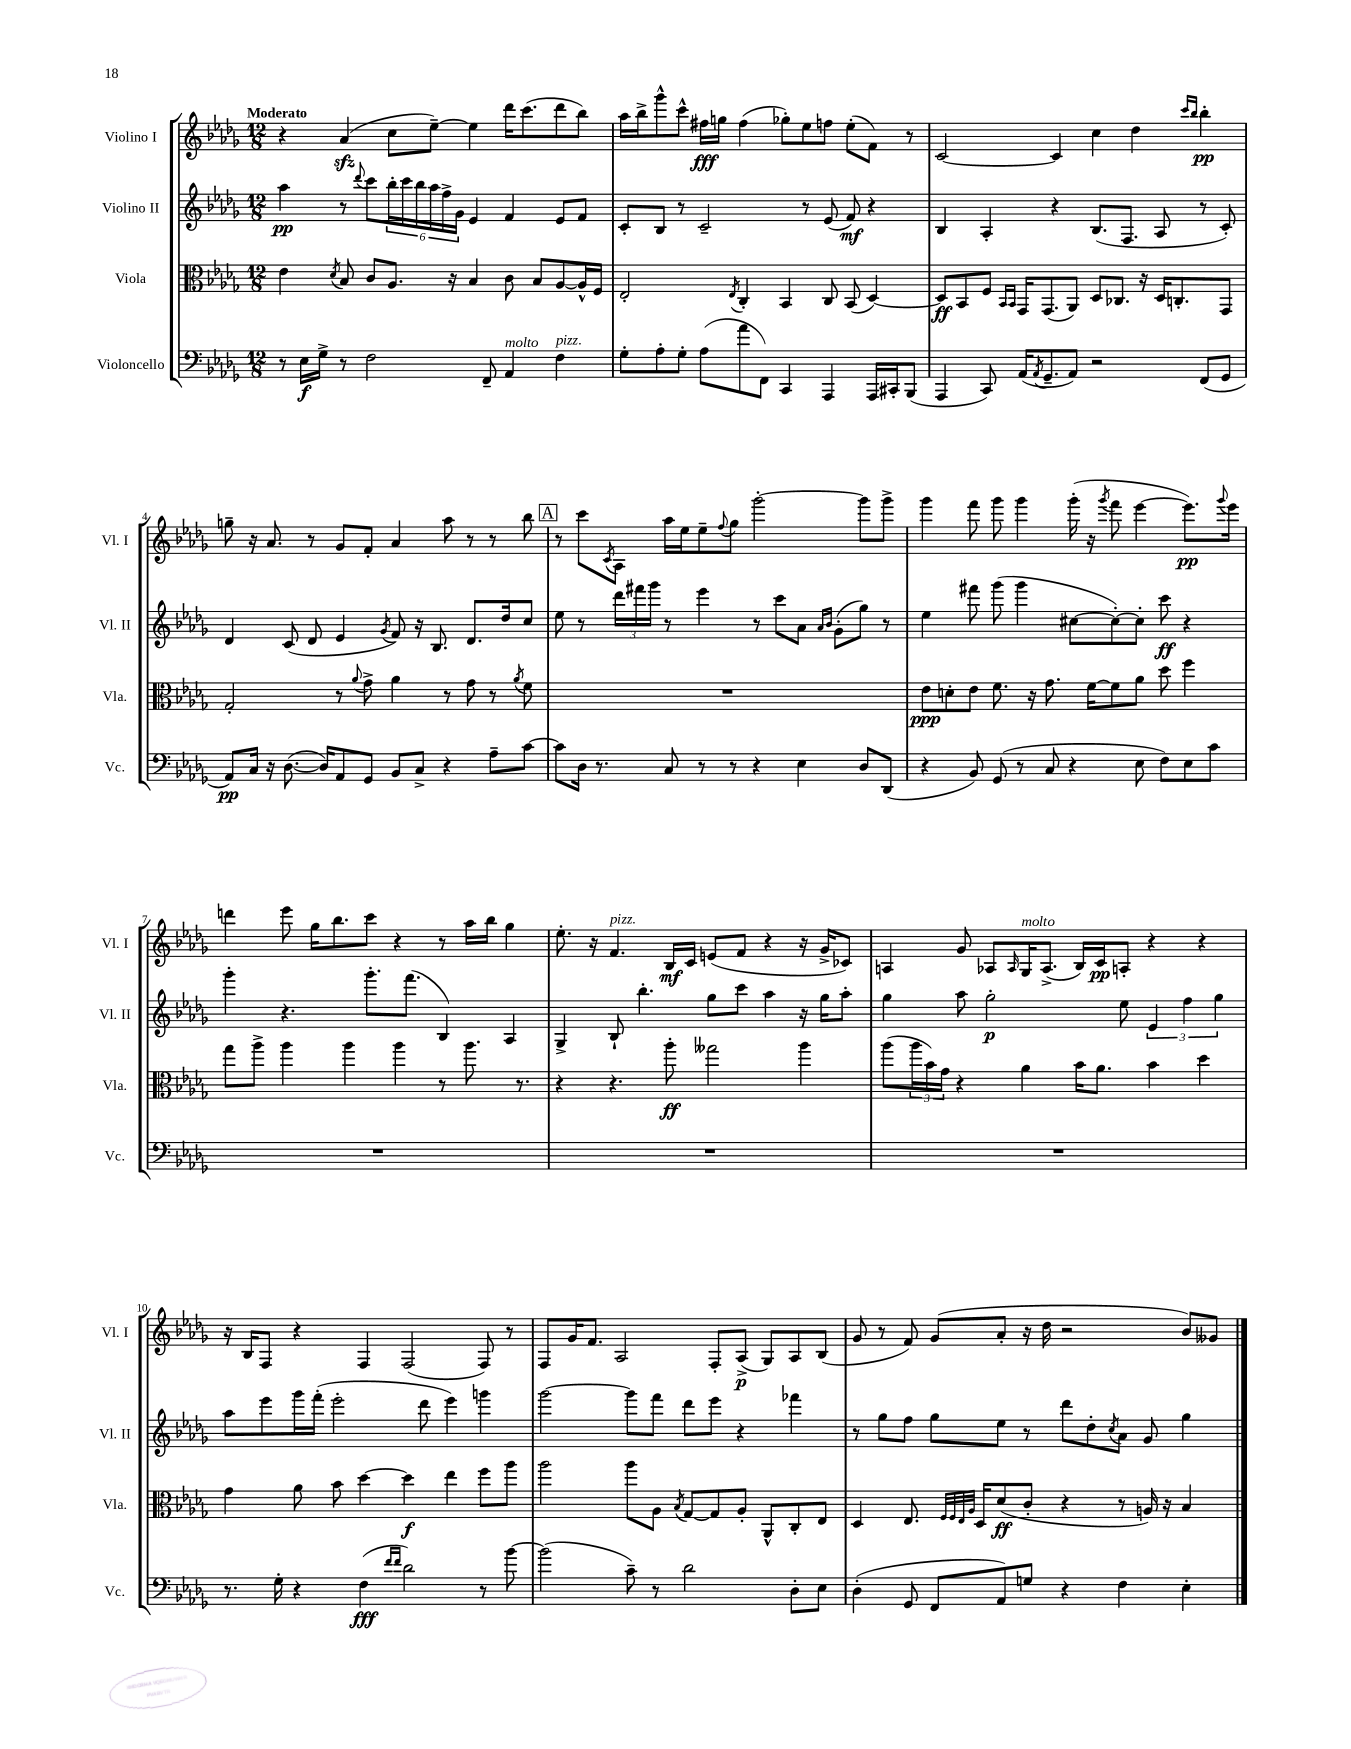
<<
\new StaffGroup <<
\new Staff = "s0" \with { instrumentName = "Violino I" shortInstrumentName = "Vl. I" } {
    \clef treble \key des \major \numericTimeSignature \time 12/8 \tempo "Moderato"
    r4 aes'4\sfz( c''8 ees''8~--) ees''4 des'''16 c'''8.( des'''8 bes''8) |
    aes''16 bes''16-> ges'''8-^ c'''8-^ fis''16\fff g''16 fis''4( ges''8-.) ees''8 f''8 ees''8-.( f'8) r8 |
    c'2~ c'4 c''4 des''4 \grace { c'''16 bes''16 } bes''4-.\pp |
    g''8-- r16 aes'8. r8 ges'8 f'8-. aes'4 aes''8 r8 r8 bes''8 |
    \mark \markup { \box "A" } r8 c'''8 \acciaccatura { c'8 } aes8 aes''16 ees''16 ees''8-- \appoggiatura { f''8 } ges''8 ges'''2~-. ges'''8 ges'''8-> |
    ges'''4 f'''8 ges'''8 ges'''4 ges'''16-.( r16 \acciaccatura { ges'''8 } f'''8 ees'''4~ ees'''8.\pp) \appoggiatura { ges'''8 } ees'''16 |
    d'''4 ees'''8 ges''16 bes''8. c'''8 r4 r8 aes''16 bes''16 ges''4 |
    ees''8.-. r16 f'4.^\markup { \italic "pizz." } bes16\mf c'16 e'8( f'8 r4 r16 ges'16-> ces'8) |
    a4 ges'8 aes8 \grace { aes16 } ges16^\markup { \italic "molto" } aes8.->( bes16) c'16\pp a8-. r4 r4 |
    r16 bes16 f8 r4 f4 f2( f8) r8 |
    f8 ges'16 f'8. aes2 f8-. aes8->\p( ges8) aes8 bes8( |
    ges'8 r8 f'8) ges'8( aes'8-. r16 des''16 r2 bes'8) geses'8 \bar "|." |
}
\new Staff = "s1" \with { instrumentName = "Violino II" shortInstrumentName = "Vl. II" } {
    \clef treble \key des \major \numericTimeSignature \time 12/8
    aes''4\pp r8 \appoggiatura { des'''8 } c'''8 \tuplet 6/4 { bes''16-. c'''16 bes''16 aes''16 f''16-> ges'16 } ees'4 f'4 ees'8 f'8 |
    c'8-. bes8 r8 c'2-- r8 ees'8( f'8\mf) r4 |
    bes4 aes4-. r4 bes8.( f8. aes8 r8 c'8-.) |
    des'4 c'8( des'8 ees'4 \acciaccatura { ges'8 } f'8) r16 bes8. des'8. des''16 c''8 |
    \mark \markup { \box "A" } ees''8 r8 \tuplet 3/2 { des'''16 fis'''16 ges'''16 } r8 ees'''4 r8 c'''8 aes'8 \grace { aes'16 bes'16 } ges'8-.( ges''8) r8 |
    ees''4 fis'''8 ges'''8( ges'''4 cis''8~ cis''8~-.) cis''8-. c'''8\ff r4 |
    ges'''4-. r4. ges'''8.-. f'''8.( bes4) aes4 |
    ges4-> bes8-! bes''4.-. ges''8 c'''8 aes''4 r16 ges''16 aes''8-. |
    ges''4 aes''8 ges''2-.\p ees''8 \tuplet 3/2 { ees'4 f''4 ges''4 } |
    aes''8 ees'''8 ges'''16 f'''16-.( ees'''2-. des'''8 ees'''4) g'''4 |
    ges'''2~ ges'''8 f'''8 des'''8 ees'''8 r4 fes'''4 |
    r8 ges''8 f''8 ges''8 ees''8 r8 des'''8 des''8-. \acciaccatura { c''8 } aes'8 ges'8 ges''4 \bar "|." |
}
\new Staff = "s2" \with { instrumentName = "Viola" shortInstrumentName = "Vla." } {
    \clef alto \key des \major \numericTimeSignature \time 12/8
    ees'4 \acciaccatura { des'8 } bes8 c'8 aes8. r16 bes4 c'8 bes8 aes8~ aes16-^ f16 |
    ees2-. \acciaccatura { ees8 } c4-. bes,4 c8 bes,8( des4~) |
    des8\ff bes,8 f8 \grace { bes,16 bes,16 } ges,16 ges,8.( aes,8) des8 ces8. r16 des16 c8.-. ges,8 |
    ges2-. r8 \appoggiatura { aes'8 } ges'8-> aes'4 r8 ges'8 r8 \acciaccatura { aes'8 } f'8 |
    \mark \markup { \box "A" } R1. |
    ees'8\ppp d'8-. ees'8 f'8. r16 ges'8. f'16~ f'8 aes'8 des''8 f''4 |
    ges''8 aes''8-> aes''4 aes''4 aes''4 r8 aes''8. r8. |
    r4 r4. aes''8-.\ff geses''2 aes''4 |
    aes''8( \tuplet 3/2 { aes''16 bes'16) ges'16 } r4 aes'4 bes'16 aes'8. bes'4 des''4 |
    ges'4 aes'8 bes'8 des''4~ des''4\f ees''4 f''8 aes''8 |
    aes''2 aes''8 aes8 \acciaccatura { bes8 } ges8~ ges8 aes8-. aes,8-^ c8-. ees8 |
    des4 ees8. \grace { f32 f32 ees32 aes32 } des16 des'8\ff( c'8-. r4 r8 a16) r16 bes4 \bar "|." |
}
\new Staff = "s3" \with { instrumentName = "Violoncello" shortInstrumentName = "Vc." } {
    \clef bass \key des \major \numericTimeSignature \time 12/8
    r8 ees16\f ges16-> r8 f2 f,8-- aes,4^\markup { \italic "molto" } f4^\markup { \italic "pizz." } |
    ges8-. aes8-. ges8-. aes8( aes'8 f,8) c,4 aes,,4 aes,,16 cis,16-. bes,,8( |
    aes,,4 c,8) aes,16( \acciaccatura { aes,8 } ges,8.-- aes,8) r2 f,8( ges,8 |
    aes,8\pp) c16 r16 des8.~( des16) aes,8 ges,8 bes,8 c8-> r4 aes8-- c'8~ |
    \mark \markup { \box "A" } c'8 des16 r8. c8 r8 r8 r4 ees4 des8 des,8( |
    r4 bes,8) ges,8( r8 c8 r4 ees8 f8) ees8 c'8 |
    R1. |
    R1. |
    R1. |
    r8. ges16-. r4 f4\fff( \grace { f'16 f'16 } des'2) r8 bes'8~ |
    bes'2( c'8--) r8 des'2 des8-. ees8 |
    des4-.( ges,8 f,8 aes,8) g8 r4 f4 ees4-. \bar "|." |
}
>>
>>
